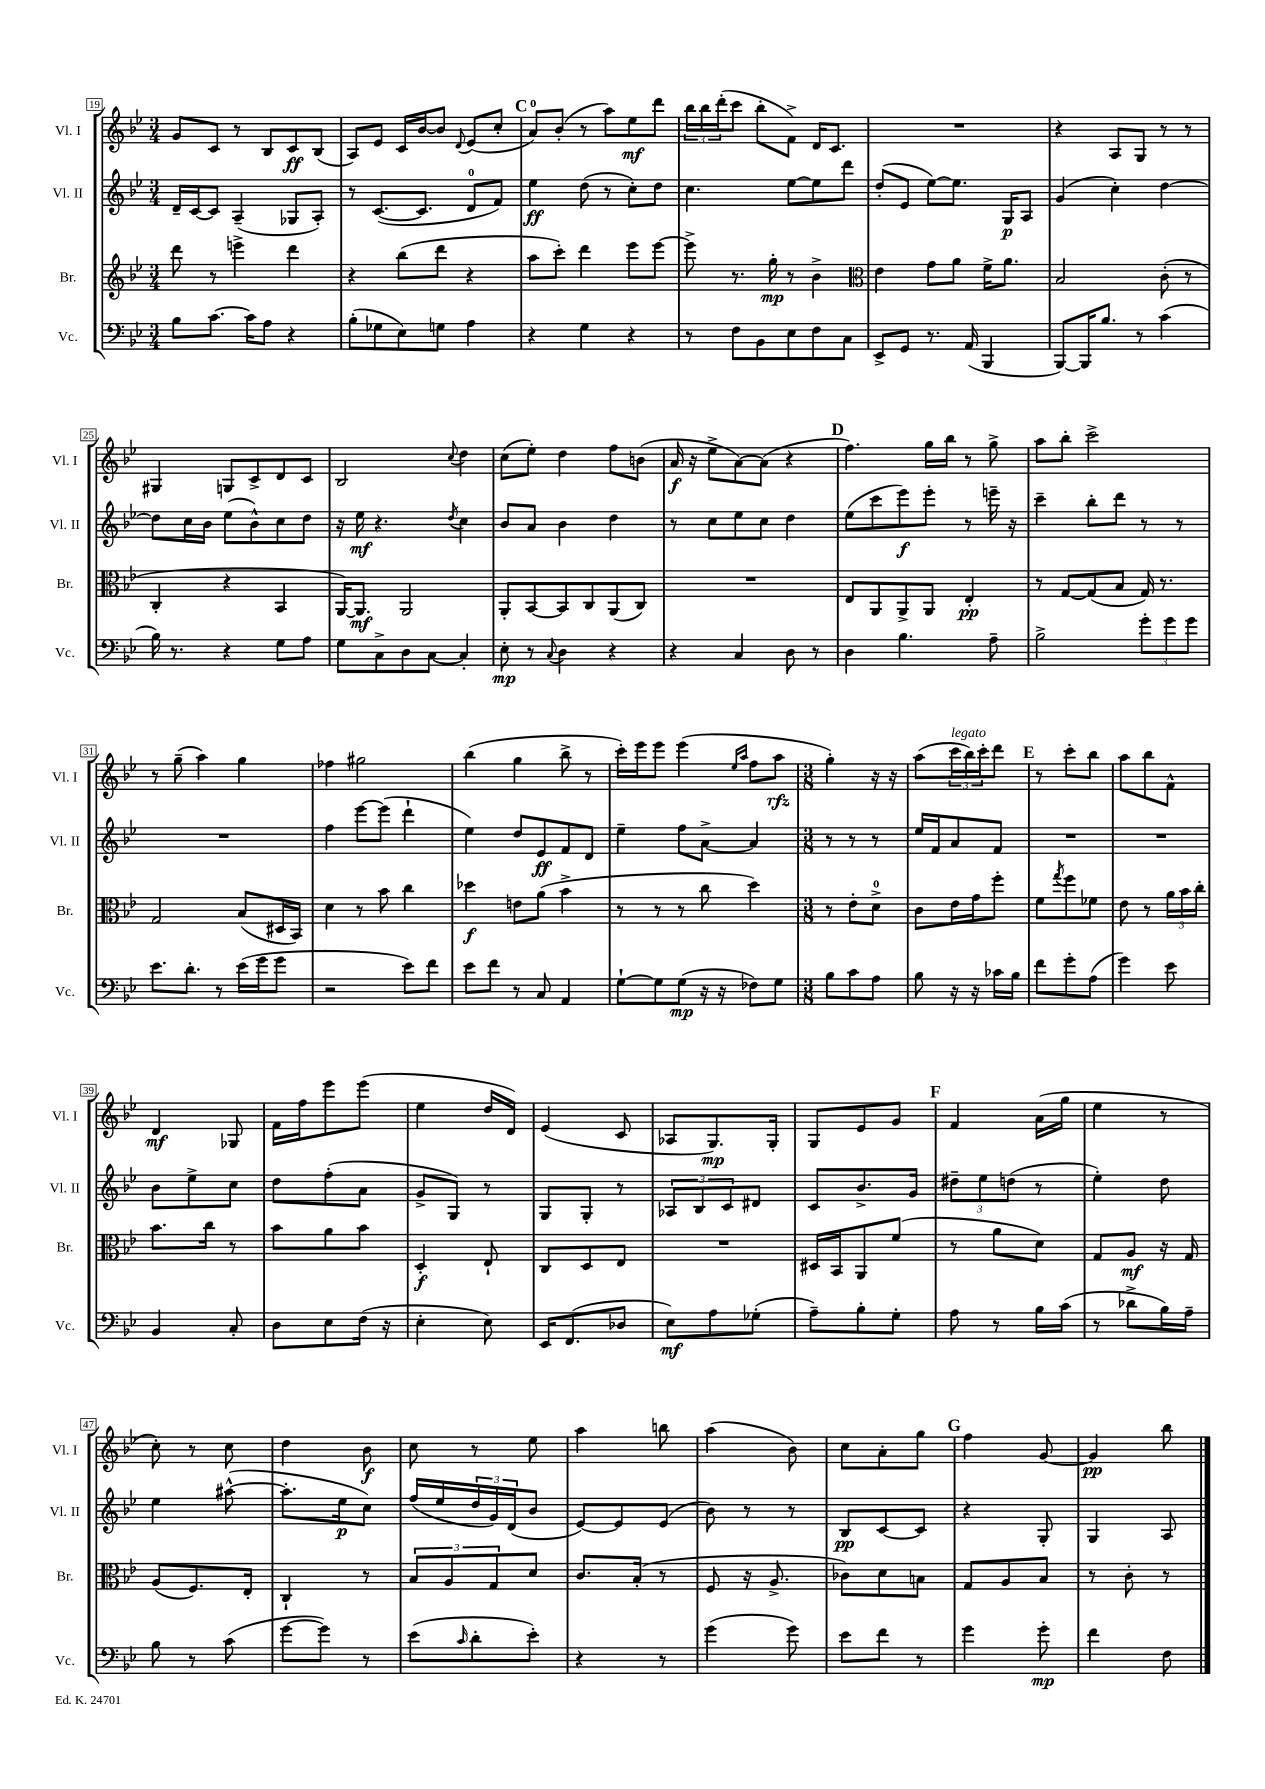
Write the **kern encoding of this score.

**kern	**kern	**kern	**kern
*staff4	*staff3	*staff2	*staff1
*clefF4	*clefG2	*clefG2	*clefG2
*k[b-e-]	*k[b-e-]	*k[b-e-]	*k[b-e-]
*M3/4	*M3/4	*M3/4	*M3/4
8B-\L	8ddd\	16d~/LL	8g/L
.	.	[16c/J	.
[8.c\J	8r	8c/]J	8c/J
.	4eee^\	(4A~/	8r
16c\]LK	.	.	.
8A\J	.	.	8B-/L
4r	4ddd\	8G-/L	8c/
.	.	8A'/J)	(8B-/J
=	=	=	=
(8B-'\L	4r	8r	8A/L)
8G-\	.	([8.c/L	8e-/J
8E-\)	(8bb-\L	.	16c/LL
.	.	8.c/]J	[16b-/J
8G\J	8ddd\J	.	8b-/]J
.	.	.	8qqd/
4A\	4r	8d/L	(8e-/L
.	.	8f/J)	8cc'/J
=	=	=	=
4r	8aa\L	4ee-\	8a/L)
.	8ccc'\J)	.	(8b-'/J
4G\	4ddd\	(8dd\	8r
.	.	8r	8aa\L)
4r	8eee-\L	8cc'\L)	8ee-\
.	[8eee-\J	8dd\J	8ddd\J
=	=	=	=
8r	8eee-^\]	4.cc\	24bb-\LL
.	.	.	24bb-\
.	.	.	(24ddd'\J
8F\L	8.r	.	8ccc\J
8BB-\	.	.	8bb-'\L
.	16gg'\	.	.
8E-\	8r	[8ee-\L	8f^\J)
8F\	4b-^\	8ee-\]	16d/LK
.	.	.	8.c/J
8C\J	.	8ddd\J	.
=	=	=	=
*	*clefC3	*	*
8EE-^/L	4e-\	(8dd'/L	2.r
8GG/J	.	8e-/J	.
8.r	8g\L	[8ee-\L)	.
.	8a\J	8.ee-\]J	.
(16AA/	.	.	.
4BBB-/	16f^\LK	.	.
.	8.a\J	16G/LK	.
.	.	8A/J	.
=	=	=	=
[8BBB-/L)	2B-/	(4g/	4r
16BBB-/]K	.	.	.
8.B-/J	.	.	.
.	.	4cc'\)	8A/L
8r	.	.	8G/J
(4c\	(8c'\	[4dd\	8r
.	8r	.	8r
=	=	=	=
16B-\)	4C'/	8dd\]L	4G#/
8.r	.	.	.
.	.	16cc\L	.
.	.	16b-\JJ	.
4r	4r	(8ee-\L	8G/L
.	.	8b-^^\)	8c^/
8G\L	4BB-/	8cc\	8d/
8A\J	.	8dd\J	8c/J
=	=	=	=
8G\L	[16AA/LK)	16r	2B-/
.	8.AA/]J	16ee-\	.
8C^\	.	4.r	.
8D\	2AA/	.	.
[8C\J	.	.	.
.	.	8qdd/	8qqcc/
4C'/]	.	4cc\	4dd\
=	=	=	=
8E-'\	8AA'/L	8b-/L	(8cc\L
8r	[8BB-/	8a/J	8ee-'\J)
8qqC/	.	.	.
4D\	8BB-/]	4b-\	4dd\
.	8C/	.	.
4r	(8AA/	4dd\	8ff\L
.	8C/J)	.	(8b\J
=	=	=	=
4r	2.r	8r	16a/
.	.	.	16r
.	.	8cc\L	8ee-^\L
4C/	.	8ee-\	[8a\)
.	.	8cc\J	(8a\]J
8D\	.	4dd\	4r
8r	.	.	.
=	=	=	=
4D\	8E-/L	(8ee-\L	4.ff\)
.	8AA/	8ccc\	.
4.B-\	8AA^/	8eee-\)	.
.	8AA/J	8eee-'\J	16gg\LL
.	.	.	16bb-\JJ
.	4E-'/	8r	8r
8A~\	.	16eee~\	8gg^\
.	.	16r	.
=	=	=	=
2B-^\	8r	4ccc~\	8aa\L
.	[8G/L	.	8bb-'\J
.	(8G/]	8bb-'\L	2ccc^\
.	8B-/J	8ddd\J	.
12g'\L	16G/)	8r	.
.	8.r	.	.
12g\	.	.	.
.	.	8r	.
12g\J	.	.	.
=	=	=	=
8.e-\L	2G/	2.r	8r
.	.	.	(8gg~\
8.d'\J	.	.	.
.	.	.	4aa\)
8r	.	.	.
(16e-\LL	(8B-/L	.	4gg\
16g\J	.	.	.
8g\J	16D#/L	.	.
.	16BB-/JJ)	.	.
=	=	=	=
2r	4d\	4ff\	4ff-\
.	8r	[8eee-\L	2gg#\
.	8b-\	(8eee-\]J	.
8e-\L)	4cc\	4ddd`\	.
8f\J	.	.	.
=	=	=	=
8e-\L	4dd-\	4ee-\)	(4bb-\
8f\J	.	.	.
8r	8e\L	8dd/L	4gg\
8C/	(8a\J	8e-/	.
4AA/	4b-^\	8f/	8bb-^\
.	.	8d/J	8r
=	=	=	=
[8G`\L	8r	4ee-~\	16ccc'\LL)
.	.	.	16eee-\J
8G\]	8r	.	8eee-\J
(8G\J	8r	8ff\L	(4eee-\
16r	8cc\	[8a^\J	.
16r	.	.	.
.	.	.	16qqee-/LL
.	.	.	16qqaa/JJ
8F-\L)	4dd\)	4a/]	8ff\L
8G\J	.	.	8aa\J
=	=	=	=
*M3/8	*M3/8	*M3/8	*M3/8
8B-\L	8r	8r	4gg'\)
8c\	8e-'\L	8r	.
8A\J	8d^\J	8r	16r
.	.	.	16r
=	=	=	=
8B-\	8c\L	16ee-/LL	(8aa\L
.	.	16f/J	.
16r	16e-\L	8a/	24ccc\L
.	.	.	24bb-\)
16r	16g\J	.	.
.	.	.	24ccc'\J
16c-\LL	8ff'\J	8f/J	8ddd\J
16B-\JJ	.	.	.
=	=	=	=
8f\L	8f\L	4.r	8r
.	8qgg/	.	.
8g'\	8ff\	.	8ccc'\L
(8A\J	8f-\J	.	8bb-\J
=	=	=	=
4g\)	8e-\	4.r	8aa\L
.	8r	.	8bb-\
8e-\	24a\LL	.	8f^^\J
.	24b-\	.	.
.	24cc'\JJ	.	.
=	=	=	=
4BB-/	8.b-\L	8b-\L	4d/
.	.	8ee-^\	.
.	16cc\Jk	.	.
8C'/	8r	8cc\J	8G-/
=	=	=	=
8D\L	8b-\L	8dd\L	16f\LL
.	.	.	16ff\J
8E-\	8a\	(8ff'\	8eee-\
(16F\Jk	8b-\J	8a\J	(8eee-\J
16r	.	.	.
=	=	=	=
4E-'\	4D'/	8g^/L	4ee-\
.	.	8G/J)	.
8E-\)	8E-`/	8r	16dd/LL
.	.	.	16d/JJ)
=	=	=	=
16EE-/LK	8C/L	8G/L	(4e-/
(8.FF/	.	.	.
.	8D/	8G'/J	.
8D-/J	8E-/J	8r	8c/
=	=	=	=
8E-\L)	4.r	12A-/L	8A-/L
.	.	12B-/	.
8A\	.	.	8.G/)
.	.	12c/	.
(8G-'\J	.	8d#/J	.
.	.	.	16G'/Jk
=	=	=	=
8A~\L)	16D#/LL	8c/L	8G/L
.	16BB-/J	.	.
8B-'\	8AA/	8.b-^/	8e-/
8G'\J	(8f/J	.	8g/J
.	.	16g/Jk	.
=	=	=	=
8A\	8r	12dd#~\L	4f/
.	.	12ee-\	.
8r	8a\L	.	.
.	.	(12dd\J	.
16B-\LL	8d\J)	8r	(16a\LL
(16c\JJ	.	.	16gg\JJ
=	=	=	=
8r	8G/L	4ee-'\)	4ee-\
8d-^\L	8A/J	.	.
16B-\L)	16r	8dd\	8r
16A~\JJ	16G/	.	.
=	=	=	=
8B-\	(8A/L	4ee-\	8cc'\)
8r	8.F/)	.	8r
(8c\	.	([8aa#^^\	8cc\
.	16E-'/Jk	.	.
=	=	=	=
[8g\L	4C`/	8.aa#'\]L	4dd\
8g\]J)	.	.	.
.	.	16ee-\k	.
8r	8r	8cc\J)	8b-\
=	=	=	=
(8e-\L	12B-/L	(16ff/LL	8cc\
.	.	16ee-/	.
.	12A/	.	.
16qqc/	.	.	.
8d'\	.	24dd/	8r
.	12G/	24g/)	.
.	.	(24d/J	.
8e-'\J)	8d/J	8b-/J	8ee-\
=	=	=	=
4r	8.c/L	[8e-/L)	4aa\
.	.	8e-/]	.
.	(16B-'/Jk	.	.
8r	8r	(8e-/J	8bb\
=	=	=	=
(4g\	8F/	8b-\)	(4aa\
.	16r	8r	.
.	8.A^/	.	.
8g\)	.	8r	8b-\)
=	=	=	=
8e-\L	8c-\L)	8B-/L	8cc\L
8f\J	8d\	[8c/	8a'\
8r	8B\J	8c/]J	8gg\J
=	=	=	=
4g\	8G/L	4r	4ff\
.	8A/	.	.
8g'\	8B-/J	8G'/	[8g/
=	=	=	=
4f\	8r	4G/	4g/]
.	8c'\	.	.
8F\	8r	8A/	8bb-\
==	==	==	==
*-	*-	*-	*-
